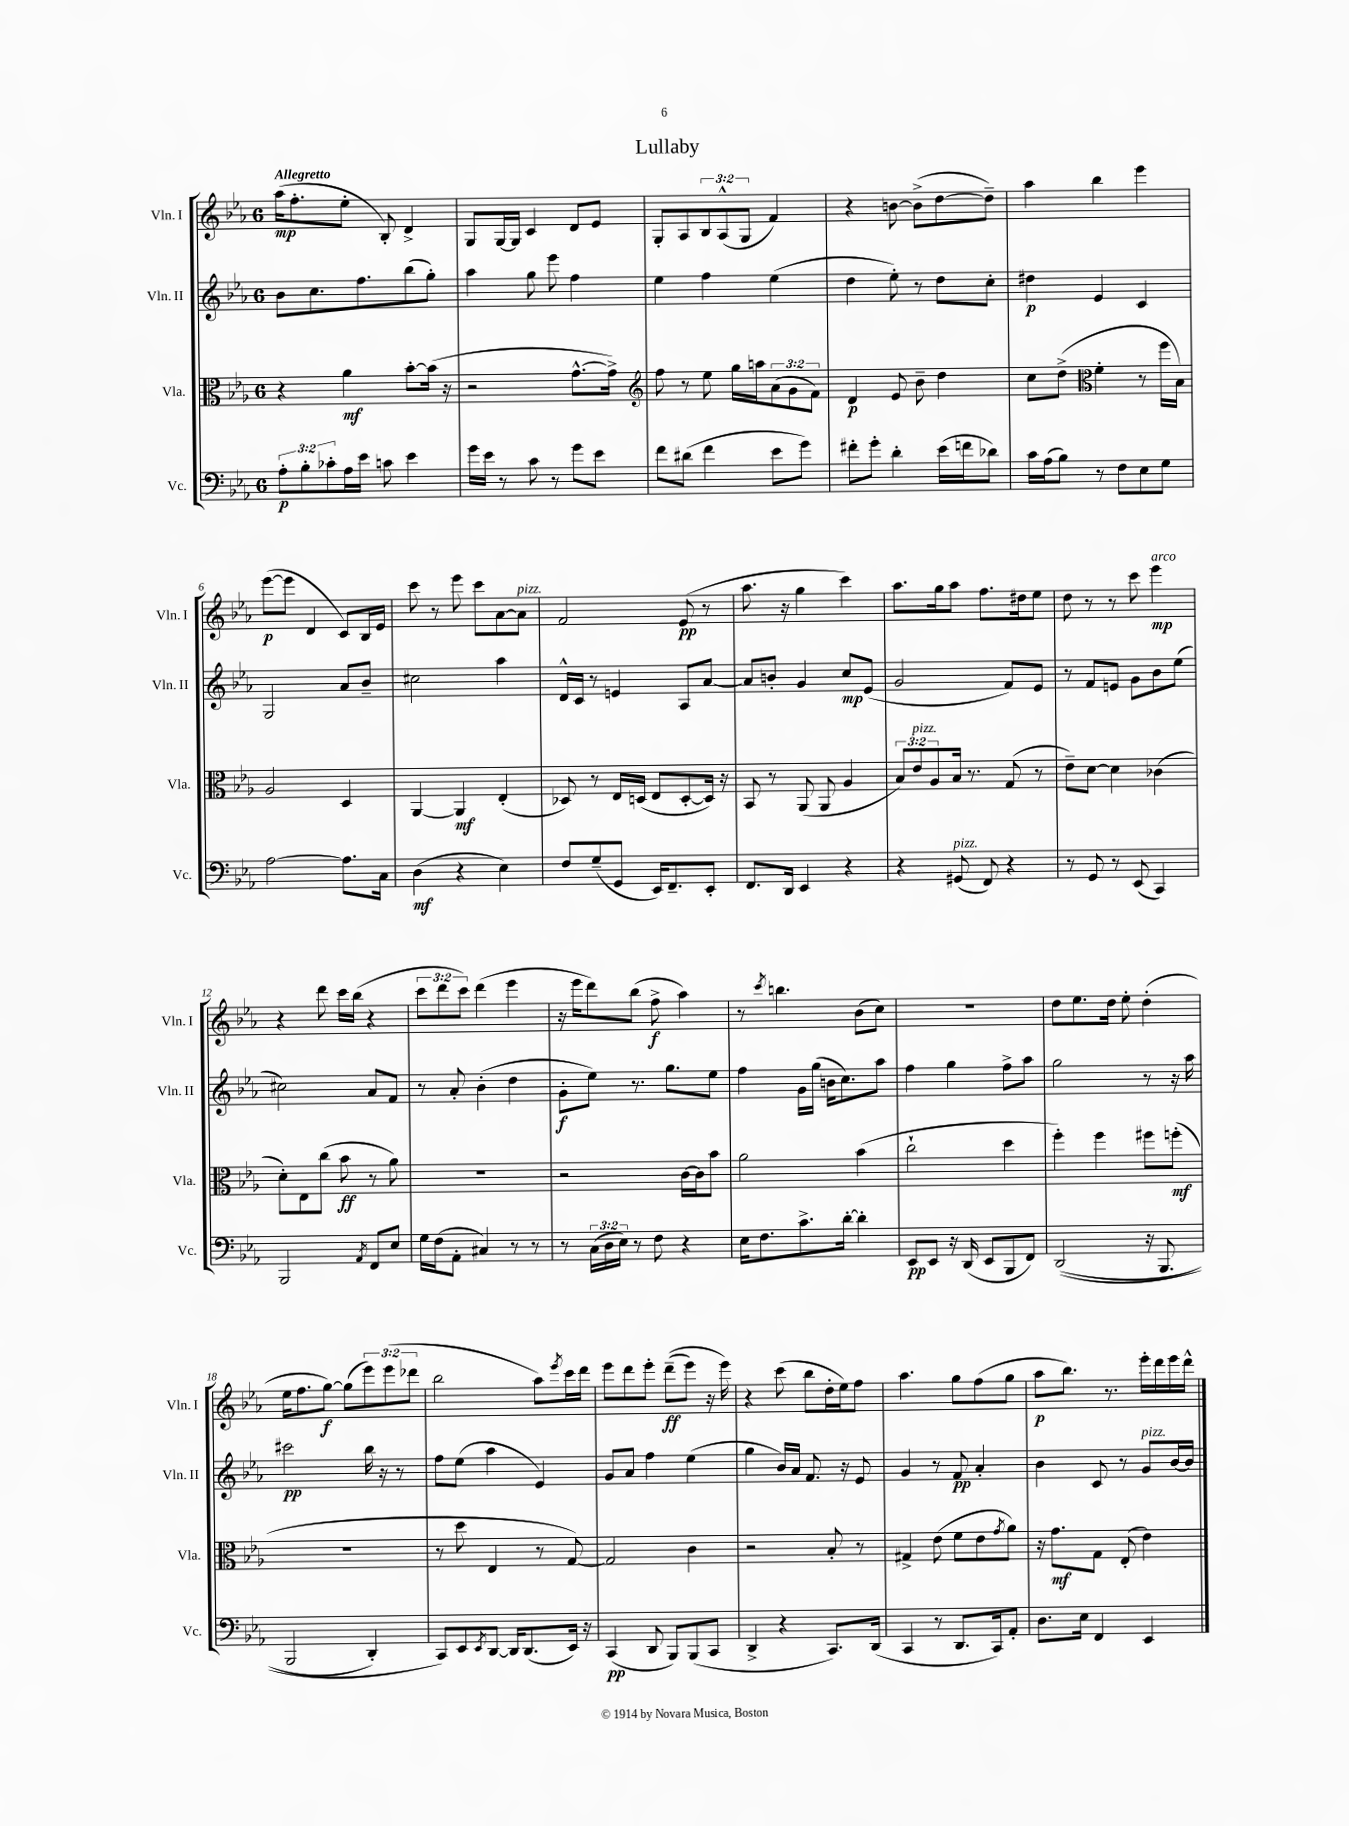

**kern	**dynam	**kern	**dynam	**kern	**dynam	**kern	**dynam
*part4	*part4	*part3	*part3	*part2	*part2	*part1	*part1
*staff4	*staff4	*staff3	*staff3	*staff2	*staff2	*staff1	*staff1
*I"Vc.	*	*I"Vla.	*	*I"Vln. II	*	*I"Vln. I	*
*I'Vc.	*	*I'Vla.	*	*I'Vln. II	*	*I'Vln. I	*
*clefF4	*	*clefC3	*	*clefG2	*	*clefG2	*
*k[b-e-a-]	*	*k[b-e-a-]	*	*k[b-e-a-]	*	*k[b-e-a-]	*
*M6/8	*	*M6/8	*	*M6/8	*	*M6/8	*
=1	=1	=1	=1	=1	=1	=1	=1
!	!	!	!	!	!	!LO:TX:a:B:t=Allegretto	!
12A-'\L	p	4r	.	8b-\L	.	(16aa-\KL	mp
.	.	.	.	.	.	8.ff'\	.
12B-'\	.	.	.	.	.	.	.
.	.	.	.	8.cc\	.	.	.
12c-X'\	.	.	.	.	.	.	.
16A-\L	.	4a-\	mf	.	.	8ee-'\J	.
16e-\JJ	.	.	.	8.ff\	.	.	.
8cn\	.	.	.	.	.	8B-'/)	.
4e-\	.	[8b-'\L	.	(8bb-\	.	4d^/	.
.	.	(16b-\Jk]	.	8gg'\J)	.	.	.
.	.	16r	.	.	.	.	.
=2	=2	=2	=2	=2	=2	=2	=2
16g\LL	.	2r	.	4aa-\	.	8G/L	.
16e-\JJ	.	.	.	.	.	.	.
8r	.	.	.	.	.	[16G/L	.
.	.	.	.	.	.	16G/JJ]	.
8c\	.	.	.	8gg\	.	4c/	.
8r	.	.	.	8eee-\	.	.	.
8g\L	.	[8.g^^\L	.	4ff\	.	8d/L	.
8e-\J	.	.	.	.	.	8e-/J	.
.	.	16g^\Jk])	.	.	.	.	.
=3	=3	=3	=3	=3	=3	=3	=3
*	*	*clefG2	*	*	*	*	*
8f\L	.	8ff\	.	4ee-\	.	8G'/L	.
(8d#X\J	.	8r	.	.	.	8A-/	.
4f\	.	8ee-\	.	4ff\	.	12B-/	.
.	.	.	.	.	.	(12A-^^/	.
.	.	16gg\LL	.	.	.	.	.
.	.	.	.	.	.	12G/J	.
.	.	16aan\J	.	.	.	.	.
8e-\L	.	(12a-\	.	(4ee-\	.	4f/)	.
.	.	12g\	.	.	.	.	.
8g\J)	.	.	.	.	.	.	.
.	.	12f\J)	.	.	.	.	.
=4	=4	=4	=4	=4	=4	=4	=4
8f#X'\L	.	4d/	p	4dd\	.	4r	.
8g'\J	.	.	.	.	.	.	.
4d'\	.	8e-/	.	8ee-'\)	.	[8bn\	.
.	.	8b-~\	.	8r	.	(8b^\L]	.
(16e-\LL	.	4dd\	.	8dd\L	.	[8dd\	.
16fn\J	.	.	.	.	.	.	.
8d-X\J)	.	.	.	8cc'\J	.	8dd~\J])	.
=5	=5	=5	=5	=5	=5	=5	=5
16c\LL	.	8cc\L	.	4dd#X\	p	4aa-\	.
(16A-\J	.	.	.	.	.	.	.
8B-\J)	.	(8dd^\J	.	.	.	.	.
*	*	*clefC3	*	*	*	*	*
8r	.	4f'\	.	4e-/	.	4bb-\	.
8F\L	.	.	.	.	.	.	.
8E-\	.	8r	.	4c/	.	4eee-\	.
8G\J	.	16ff\LL	.	.	.	.	.
.	.	16B-\JJ)	.	.	.	.	.
!!LO:LB:g=z
=6	=6	=6	=6	=6	=6	=6	=6
[2A-\	.	2A-/	.	2G/	.	([8eee-\L	p
.	.	.	.	.	.	8eee-\J]	.
.	.	.	.	.	.	4d/	.
8.A-\L]	.	4D/	.	8a-/L	.	8c/L)	.
.	.	.	.	8b-~/J	.	16B-/L	.
16C\Jk	.	.	.	.	.	16e-/JJ	.
=7	=7	=7	=7	=7	=7	=7	=7
(4D\	mf	[4AA-/	.	2cc#X\	.	8ccc\	.
.	.	.	.	.	.	8r	.
4r	.	4AA-/]	mf	.	.	8eee-\	.
.	.	.	.	.	.	8ccc\L	.
4E-\)	.	(4E-'/	.	4aa-\	.	[8a-\	.
!	!	!	!	!	!	!LO:TX:a:i:t=pizz.	!
.	.	.	.	.	.	8a-\J]	.
=8	=8	=8	=8	=8	=8	=8	=8
8F/L	.	8D-X/)	.	16d^^/LL	.	2f/	.
.	.	.	.	16c/JJ	.	.	.
(8G~/	.	8r	.	8r	.	.	.
8GG/J	.	16E-/LL	.	4en/	.	.	.
.	.	(16Dn/JJ	.	.	.	.	.
16EE-/KL)	.	8E-/L	.	.	.	.	.
8.FF~/	.	.	.	.	.	.	.
.	.	[8D'/	.	8A-/L	.	(8e-/	pp
8EE-'/J	.	16D/Jk])	.	[8a-/J	.	8r	.
.	.	16r	.	.	.	.	.
=9	=9	=9	=9	=9	=9	=9	=9
8.FF/L	.	8BB-/	.	8a-/L]	.	8.aa-\	.
.	.	8r	.	8bn'/J	.	.	.
16DD/Jk	.	.	.	.	.	16r	.
4EE-/	.	(8AA-/	.	4g/	.	4gg\	.
.	.	8AA-/	.	.	.	.	.
4r	.	4A-/	.	8cc/L	mp	4ccc\)	.
.	.	.	.	(8e-/J	.	.	.
=10	=10	=10	=10	=10	=10	=10	=10
4r	.	12B-/L)	.	2g/	.	8.aa-\L	.
!	!	!LO:TX:a:i:t=pizz.	!	!	!	!	!
.	.	12e-/	.	.	.	.	.
.	.	12A-/	.	.	.	.	.
.	.	.	.	.	.	16gg\k	.
!LO:TX:a:i:t=pizz.	!	!	!	!	!	!	!
(8GG#X/	.	16B-/Jk	.	.	.	8aa-\J	.
.	.	8.r	.	.	.	.	.
8FF/)	.	.	.	.	.	8.ff\L	.
4r	.	(8G/	.	8f/L)	.	.	.
.	.	.	.	.	.	16dd#X\k	.
.	.	8r	.	8e-/J	.	8ee-\J	.
=11	=11	=11	=11	=11	=11	=11	=11
8r	.	8e-~\L)	.	8r	.	8dd\	.
8GG/	.	[8d\J	.	8f/L	.	8r	.
8r	.	4d\]	.	8en/J	.	8r	.
(8EE-/	.	.	.	8g\L	.	8ccc\	.
!	!	!	!	!	!	!LO:TX:a:i:t=arco	!
4CC/)	.	(4c-X\	.	8b-\	.	4eee-\	mp
.	.	.	.	(8ee-\J	.	.	.
!!LO:LB:g=z
=12	=12	=12	=12	=12	=12	=12	=12
2BBB-/	.	8d'\L)	.	2cc#X\)	.	4r	.
.	.	8E-\	.	.	.	.	.
.	.	(8cc\J	.	.	.	8ddd\	.
.	.	8b-\	ff	.	.	16ccc\LL	.
.	.	.	.	.	.	(16bb-\JJ	.
8qAA-/	.	.	.	.	.	.	.
8FF/L	.	8r	.	8a-/L	.	4r	.
8E-/J	.	8a-\)	.	8f/J	.	.	.
=13	=13	=13	=13	=13	=13	=13	=13
16G\LL	.	2.r	.	8r	.	12ccc\L	.
(16F\J	.	.	.	.	.	.	.
.	.	.	.	.	.	12ddd\	.
8AA-'\J	.	.	.	8a-'/	.	.	.
.	.	.	.	.	.	12ccc\J)	.
4C#X/)	.	.	.	(4b-'\	.	(4ddd\	.
8r	.	.	.	4dd\	.	4eee-\	.
8r	.	.	.	.	.	.	.
=14	=14	=14	=14	=14	=14	=14	=14
8r	.	2r	.	8g'\L	f	16r	.
.	.	.	.	.	.	16eee-\KL	.
(24C\LL	.	.	.	8ee-\J)	.	8ddd\)	.
24D\	.	.	.	.	.	.	.
24E-\JJ)	.	.	.	.	.	.	.
8r	.	.	.	8.r	.	(8bb-\J	.
8F\	.	.	.	.	.	8ff^\	f
.	.	.	.	8.gg\L	.	.	.
4r	.	[16c\LL	.	.	.	4aa-\)	.
.	.	16c\J]	.	.	.	.	.
.	.	8b-\J	.	8ee-\J	.	.	.
=15	=15	=15	=15	=15	=15	=15	=15
16E-\KL	.	2a-\	.	4ff\	.	8r	.
8.F\	.	.	.	.	.	.	.
.	.	.	.	.	.	8qccc/	.
.	.	.	.	.	.	4.bbn\	.
8.c^\	.	.	.	16g\LL	.	.	.
.	.	.	.	(16gg\JJ	.	.	.
.	.	.	.	16bn\KL	.	.	.
[16d'\Jk	.	.	.	8.cc\)	.	.	.
4d'\]	.	(4b-\	.	.	.	(8b-\L	.
.	.	.	.	8aa-\J	.	8cc\J)	.
=16	=16	=16	=16	=16	=16	=16	=16
8EE-/L	pp	2cc`\	.	4ff\	.	2.r	.
8EE-/J	.	.	.	.	.	.	.
16r	.	.	.	4gg\	.	.	.
(16DD/	.	.	.	.	.	.	.
8EE-/L	.	.	.	.	.	.	.
8BBB-/	.	4dd\	.	8ff^\L	.	.	.
8FF/J)	.	.	.	8aa-\J	.	.	.
=17	=17	=17	=17	=17	=17	=17	=17
((2DD/	.	4ff'\)	.	2gg\	.	8dd\L	.
.	.	.	.	.	.	8.ee-\	.
.	.	4ff\	.	.	.	.	.
.	.	.	.	.	.	16dd\Jk	.
.	.	.	.	.	.	8ee-'\	.
16r	.	8ff#X\L	.	8r	.	(4dd'\	.
8.BBB-/	.	.	.	.	.	.	.
.	.	(8ffn'\J	mf	16r	.	.	.
.	.	.	.	16aa-\	.	.	.
!!LO:LB:g=z
=18	=18	=18	=18	=18	=18	=18	=18
2BBB-/	.	2.r	.	2ccc#X\	pp	16ee-\KL	.
.	.	.	.	.	.	8.ff\	.
.	.	.	.	.	.	[8gg\J)	f
.	.	.	.	.	.	(8gg\L]	.
4DD'/)	.	.	.	16bb-\	.	12eee-\)	.
.	.	.	.	16r	.	.	.
.	.	.	.	.	.	(12eee-\	.
.	.	.	.	8r	.	.	.
.	.	.	.	.	.	12ddd-X\J	.
=19	=19	=19	=19	=19	=19	=19	=19
8CC/L)	.	8r	.	8ff\L	.	2bb-\	.
8EE-/	.	8dd\	.	(8ee-\J	.	.	.
8qEE-/	.	.	.	.	.	.	.
[8DD/J	.	4E-/	.	4aa-\	.	.	.
16DD/KL]	.	.	.	.	.	.	.
(8.DD/	.	.	.	.	.	.	.
.	.	8r	.	4e-/)	.	8aa-\L)	.
.	.	.	.	.	.	8qeee-/	.
16EE-/Jk)	.	[8G/)	.	.	.	16ccc\L	.
16r	.	.	.	.	.	16ddd\JJ	.
=20	=20	=20	=20	=20	=20	=20	=20
(4CC/	pp	2G/]	.	8g/L	.	8eee-\L	.
.	.	.	.	8a-/J	.	8ddd\	.
8DD/	.	.	.	4ff\	.	8eee-'\J	.
8BBB-/L)	.	.	.	.	.	((8ddd~\L	ff
(8BBB-/	.	4c\	.	(4ee-\	.	8eee-\J)	.
8CC/J	.	.	.	.	.	16r	.
.	.	.	.	.	.	16eee-\)	.
=21	=21	=21	=21	=21	=21	=21	=21
4DD^/	.	2r	.	4gg\	.	4r	.
4r	.	.	.	16b-/LL)	.	(8ccc\	.
.	.	.	.	16a-/JJ	.	.	.
.	.	.	.	8.f/	.	8bb-\L	.
8.CC/L)	.	8B-'/	.	.	.	16dd'\L	.
.	.	.	.	16r	.	16ee-\J)	.
.	.	8r	.	8e-/	.	8ff\J	.
(16DD/Jk	.	.	.	.	.	.	.
=22	=22	=22	=22	=22	=22	=22	=22
4CC/	.	4G#X^/	.	4g/	.	4.aa-\	.
8r	.	(8e-\	.	8r	.	.	.
8.DD/L	.	8f\L	.	8f/	pp	8gg\L	.
.	.	8e-\	.	4a-'/	.	(8ff\	.
16CC/k)	.	.	.	.	.	.	.
.	.	8qg/	.	.	.	.	.
8AA-'/J	.	8a-\J)	.	.	.	8gg\J	.
=23	=23	=23	=23	=23	=23	=23	=23
8.D\L	.	16r	.	4b-\	.	8aa-\L	p
.	.	8.g\L	mf	.	.	.	.
.	.	.	.	.	.	8.bb-\J)	.
16E-\Jk	.	.	.	.	.	.	.
4FF/	.	8G\J	.	8c/	.	.	.
.	.	.	.	.	.	8.r	.
.	.	(8E-'/	.	8r	.	.	.
!	!	!	!	!LO:TX:a:i:t=pizz.	!	!	!
4EE-/	.	4e-\)	.	8g/L	.	16eee-'\LL	.
.	.	.	.	.	.	16ddd\	.
.	.	.	.	[16b-/L	.	16eee-\	.
.	.	.	.	16b-/JJ]	.	16ddd^^\JJ	.
==	==	==	==	==	==	==	==
*-	*-	*-	*-	*-	*-	*-	*-
